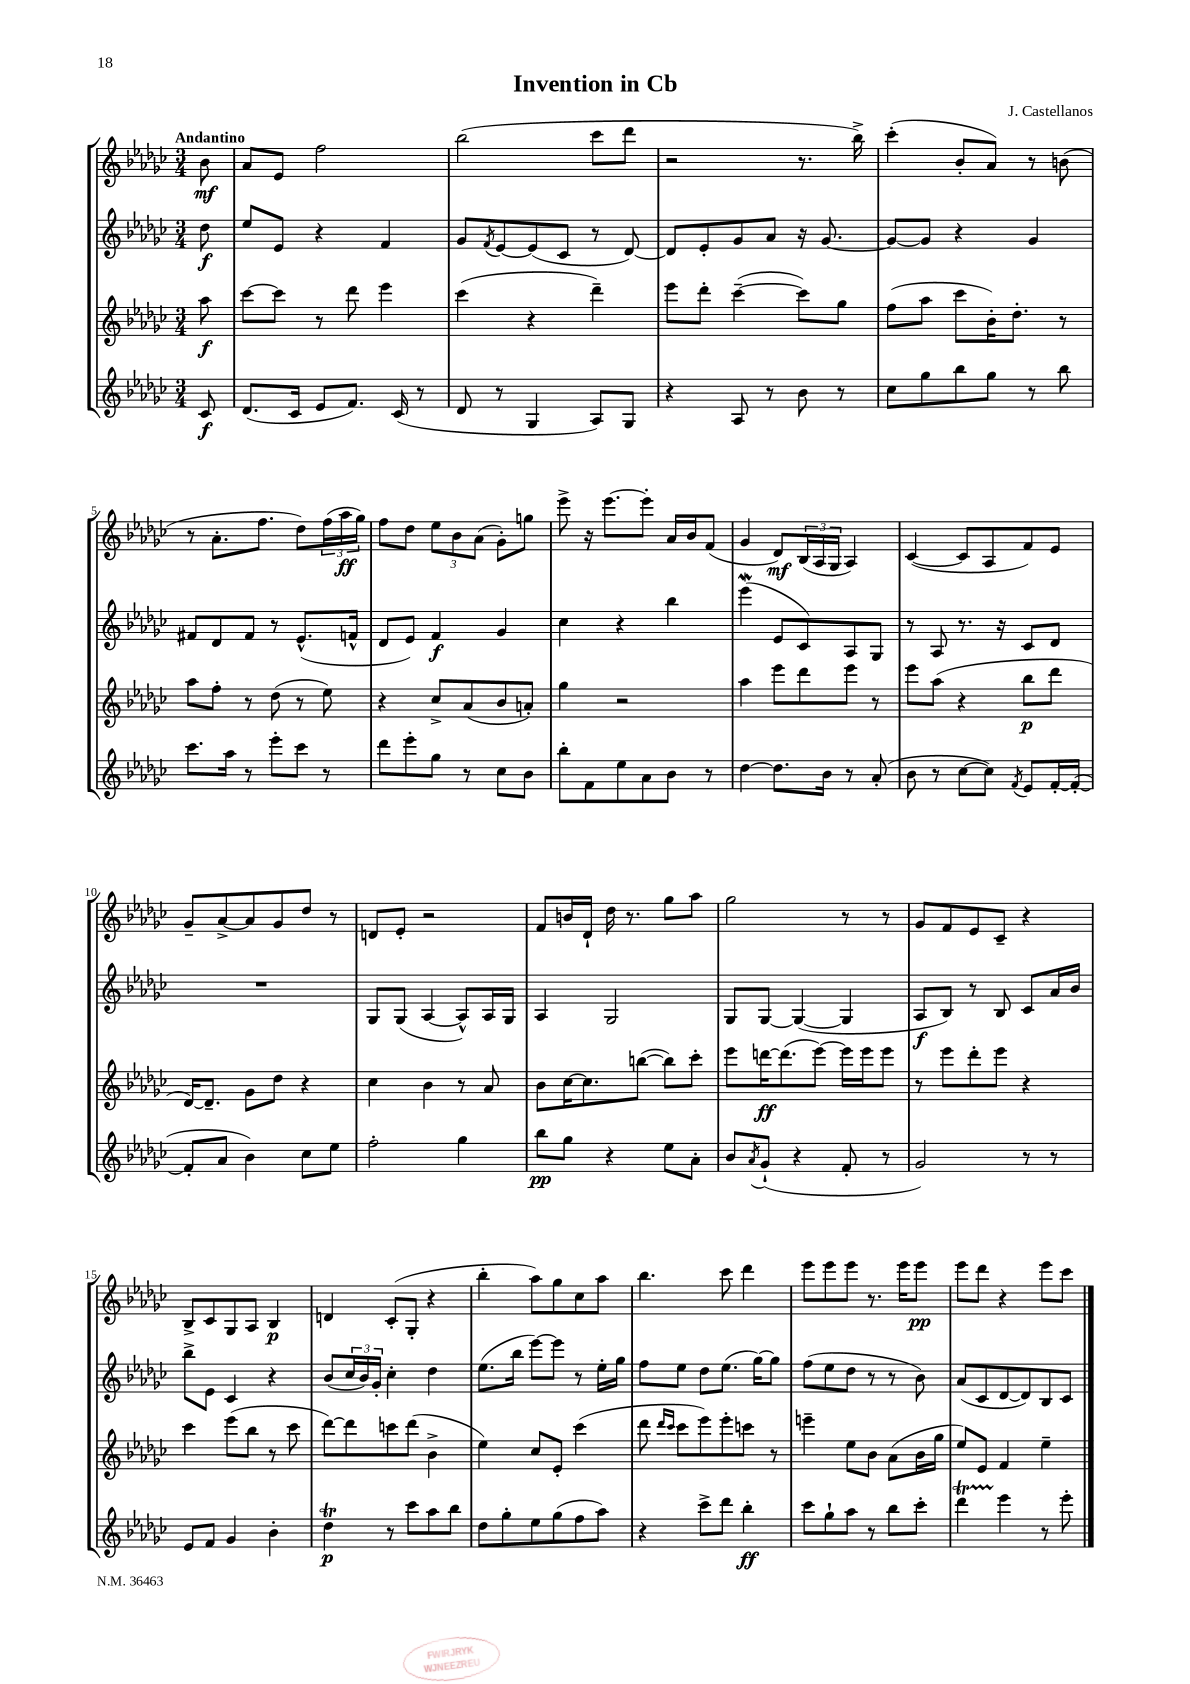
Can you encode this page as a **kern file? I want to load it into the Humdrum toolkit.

**kern	**dynam	**kern	**dynam	**kern	**dynam	**kern	**dynam
*part4	*part4	*part3	*part3	*part2	*part2	*part1	*part1
*staff4	*staff4	*staff3	*staff3	*staff2	*staff2	*staff1	*staff1
*clefG2	*	*clefG2	*	*clefG2	*	*clefG2	*
*k[b-e-a-d-g-c-]	*	*k[b-e-a-d-g-c-]	*	*k[b-e-a-d-g-c-]	*	*k[b-e-a-d-g-c-]	*
*M3/4	*	*M3/4	*	*M3/4	*	*M3/4	*
=	=	=	=	=	=	=	=
!	!	!	!	!	!	!LO:TX:a:B:t=Andantino	!
8c-/	f	8aa-\	f	8dd-\	f	8b-\	mf
=1	=1	=1	=1	=1	=1	=1	=1
(8.d-/L	.	[8ccc-\L	.	8ee-/L	.	8a-/L	.
.	.	8ccc-\J]	.	8e-/J	.	8e-/J	.
16c-/Jk	.	.	.	.	.	.	.
8e-/L	.	8r	.	4r	.	2ff\	.
8.f/J)	.	8ddd-\	.	.	.	.	.
.	.	4eee-\	.	4f/	.	.	.
(16c-/	.	.	.	.	.	.	.
8r	.	.	.	.	.	.	.
=2	=2	=2	=2	=2	=2	=2	=2
8d-/	.	(4ccc-\	.	8g-/L	.	(2bb-\	.
.	.	.	.	8qf/	.	.	.
8r	.	.	.	[8e-/	.	.	.
4G-/	.	4r	.	(8e-/]	.	.	.
.	.	.	.	8c-/J	.	.	.
8A-/L)	.	4ddd-~\)	.	8r	.	8ccc-\L	.
8G-/J	.	.	.	[8d-/)	.	8ddd-\J	.
=3	=3	=3	=3	=3	=3	=3	=3
4r	.	8eee-\L	.	8d-/L]	.	2r	.
.	.	8ddd-'\J	.	8e-'/	.	.	.
8A-/	.	([4ccc-~\	.	8g-/	.	.	.
8r	.	.	.	8a-/J	.	.	.
8b-\	.	8ccc-\L])	.	16r	.	8.r	.
.	.	.	.	[8.g-/	.	.	.
8r	.	8gg-\J	.	.	.	.	.
.	.	.	.	.	.	16bb-^\)	.
=4	=4	=4	=4	=4	=4	=4	=4
8cc-\L	.	(8ff\L	.	8g-/L_	.	(4ccc-'\	.
8gg-\	.	8aa-\J	.	8g-/J]	.	.	.
8bb-\	.	8ccc-\L	.	4r	.	8b-'/L	.
8gg-\J	.	16b-'\K)	.	.	.	8a-/J)	.
.	.	8.dd-'\J	.	.	.	.	.
8r	.	.	.	4g-/	.	8r	.
8bb-\	.	8r	.	.	.	(8bn\	.
!!LO:LB:g=z
=5	=5	=5	=5	=5	=5	=5	=5
8.ccc-\L	.	8aa-\L	.	8f#X/L	.	8r	.
.	.	8ff'\J	.	8d-/	.	8.a-'\L	.
16aa-\Jk	.	.	.	.	.	.	.
8r	.	8r	.	8f#/J	.	.	.
.	.	.	.	.	.	8.ff\J	.
8eee-'\L	.	(8dd-\	.	8r	.	.	.
8ccc-\J	.	8r	.	(8.e-^^/L	.	8dd-\L)	.
8r	.	8ee-\)	.	.	.	(24ff\L	.
.	.	.	.	.	.	24aa-\	ff
.	.	.	.	16fn^^/Jk	.	.	.
.	.	.	.	.	.	24gg-\JJ)	.
=6	=6	=6	=6	=6	=6	=6	=6
8ddd-\L	.	4r	.	8d-/L	.	8ff\L	.
8eee-'\	.	.	.	8e-/J)	.	8dd-\J	.
8gg-\J	.	8cc-^/L	.	4f/	f	12ee-\L	.
.	.	.	.	.	.	12b-\	.
8r	.	(8a-/	.	.	.	.	.
.	.	.	.	.	.	(12a-\J	.
8cc-\L	.	8b-/	.	4g-/	.	8g-'\L)	.
8b-\J	.	8an'/J)	.	.	.	8ggn\J	.
=7	=7	=7	=7	=7	=7	=7	=7
8bb-'\L	.	4gg-\	.	4cc-\	.	8eee-^\	.
8f\	.	.	.	.	.	16r	.
.	.	.	.	.	.	[8.eee-\L	.
8ee-\	.	2r	.	4r	.	.	.
8a-\	.	.	.	.	.	8eee-'\J]	.
8b-\J	.	.	.	4bb-\	.	16a-/LL	.
.	.	.	.	.	.	16b-/J	.
8r	.	.	.	.	.	(8f/J	.
=8	=8	=8	=8	=8	=8	=8	=8
[4dd-\	.	4aa-\	.	(4eee-W\	.	4g-/	.
8.dd-\L]	.	8eee-\L	.	8e-/L	.	8d-/L)	mf
.	.	8ddd-\	.	8c-/)	.	(24B-/L	.
.	.	.	.	.	.	24A-/	.
16b-\Jk	.	.	.	.	.	.	.
.	.	.	.	.	.	24G-/JJ	.
8r	.	8eee-\J	.	8A-/	.	4A-/)	.
(8a-'/	.	8r	.	8G-/J	.	.	.
=9	=9	=9	=9	=9	=9	=9	=9
8b-\	.	8eee-\L	.	8r	.	([4c-/	.
8r	.	(8aa-\J	.	8A-/	.	.	.
[8cc-\L	.	4r	.	8.r	.	8c-/L]	.
8cc-\J])	.	.	.	.	.	8A-/	.
.	.	.	.	16r	.	.	.
8qf/	.	.	.	.	.	.	.
8e-/L	.	8bb-\L	p	8c-/L	.	8f/)	.
[16f'/L	.	8ddd-\J	.	8d-/J	.	8e-/J	.
(16f'/JJ_	.	.	.	.	.	.	.
!!LO:LB:g=z
=10	=10	=10	=10	=10	=10	=10	=10
8f'/L]	.	[16d-/KL)	.	2.r	.	8g-~/L	.
.	.	8.d-~/J]	.	.	.	.	.
8a-/J	.	.	.	.	.	[8a-^/	.
4b-\)	.	8g-\L	.	.	.	8a-/]	.
.	.	8dd-\J	.	.	.	8g-/	.
8cc-\L	.	4r	.	.	.	8dd-/J	.
8ee-\J	.	.	.	.	.	8r	.
=11	=11	=11	=11	=11	=11	=11	=11
2ff'\	.	4cc-\	.	8G-/L	.	8dn/L	.
.	.	.	.	(8G-/J	.	8e-'/J	.
.	.	4b-\	.	[4A-/	.	2r	.
4gg-\	.	8r	.	8A-^^/L])	.	.	.
.	.	8a-/	.	16A-/L	.	.	.
.	.	.	.	16G-/JJ	.	.	.
=12	=12	=12	=12	=12	=12	=12	=12
8bb-\L	pp	8b-\L	.	4A-/	.	8f/L	.
8gg-\J	.	[16cc-\K	.	.	.	16bn/L	.
.	.	8.cc-\]	.	.	.	16d-`/JJ	.
4r	.	.	.	2G-/	.	16dd-\	.
.	.	.	.	.	.	8.r	.
.	.	([8bbn\J	.	.	.	.	.
8ee-\L	.	8bb\L])	.	.	.	8gg-\L	.
8a-'\J	.	8ccc-'\J	.	.	.	8aa-\J	.
=13	=13	=13	=13	=13	=13	=13	=13
8b-/L	.	8eee-\L	.	8G-/L	.	2gg-\	.
8qa-/	.	.	.	.	.	.	.
(8g-`/J	.	[16dddn\K	ff	[8G-/J	.	.	.
.	.	(8.ddd\]	.	.	.	.	.
4r	.	.	.	(4G-/_	.	.	.
.	.	[8eee-\J)	.	.	.	.	.
8f'/	.	16eee-\LL]	.	4G-/]	.	8r	.
.	.	16eee-\J	.	.	.	.	.
8r	.	8eee-\J	.	.	.	8r	.
=14	=14	=14	=14	=14	=14	=14	=14
2g-/)	.	8r	.	8A-/L	f	8g-/L	.
.	.	8eee-\L	.	8B-/J)	.	8f/	.
.	.	8ddd-'\	.	8r	.	8e-/	.
.	.	8eee-\J	.	8B-/	.	8c-~/J	.
8r	.	4r	.	8c-/L	.	4r	.
8r	.	.	.	16a-/L	.	.	.
.	.	.	.	16b-/JJ	.	.	.
!!LO:LB:g=z
=15	=15	=15	=15	=15	=15	=15	=15
8e-/L	.	4ccc-\	.	8bb-^\L	.	8B-^/L	.
8f/J	.	.	.	8e-\J	.	8c-/	.
4g-/	.	(8eee-\L	.	4c-/	.	8G-/	.
.	.	8bb-\J	.	.	.	8A-/J	.
4b-'\	.	8r	.	4r	.	4B-/	p
.	.	8ccc-\	.	.	.	.	.
=16	=16	=16	=16	=16	=16	=16	=16
4dd-T\	p	[8ddd-\L)	.	(8b-/L	.	4dn/	.
.	.	8ddd-\]	.	24cc-/L	.	.	.
.	.	.	.	24b-/)	.	.	.
.	.	.	.	24g-'/JJ	.	.	.
8r	.	8cccn\	.	4cc-'\	.	(8c-'/L	.
8ccc-\L	.	(8ddd-\J	.	.	.	8G-'/J	.
8aa-\	.	4b-^\	.	4dd-\	.	4r	.
8bb-\J	.	.	.	.	.	.	.
=17	=17	=17	=17	=17	=17	=17	=17
8dd-\L	.	4ee-\)	.	(8.ee-\L	.	4bb-'\	.
8gg-'\	.	.	.	.	.	.	.
.	.	.	.	16bb-\Jk	.	.	.
8ee-\	.	8cc-/L	.	[8eee-\L)	.	8aa-\L)	.
(8gg-\	.	8e-'/J	.	8eee-\J]	.	8gg-\	.
8ff\	.	(4ccc-\	.	8r	.	8cc-\	.
8aa-\J)	.	.	.	16ee-'\LL	.	8aa-\J	.
.	.	.	.	16gg-\JJ	.	.	.
=18	=18	=18	=18	=18	=18	=18	=18
4r	.	8ddd-\	.	8ff\L	.	4.bb-\	.
.	.	16qqddd-/LL	.	.	.	.	.
.	.	16qqccc-/JJ	.	.	.	.	.
.	.	8ccc-\L	.	8ee-\J	.	.	.
8ccc-^\L	.	8eee-\)	.	8dd-\L	.	.	.
8ddd-\J	.	8eee-'\	.	(8.ee-\J	.	8ccc-\	.
4bb-'\	ff	8cccn\J	.	.	.	4ddd-\	.
.	.	.	.	[16gg-\KL)	.	.	.
.	.	8r	.	8gg-\J]	.	.	.
=19	=19	=19	=19	=19	=19	=19	=19
8ccc-\L	.	4eeen~\	.	(8ff\L	.	8eee-\L	.
8gg-`\	.	.	.	8ee-\	.	8eee-\	.
8aa-\J	.	8ee-\L	.	8dd-\J	.	8eee-\J	.
8r	.	8b-\J	.	8r	.	8.r	.
8bb-\L	.	(8a-\L	.	8r	.	.	.
.	.	.	.	.	.	16eee-\KL	.
8ccc-'\J	.	16b-\L	.	8b-\)	.	8eee-\J	pp
.	.	16gg-\JJ	.	.	.	.	.
=20	=20	=20	=20	=20	=20	=20	=20
4ddd-T\	.	8ee-/L)	.	(8a-/L	.	8eee-\L	.
.	.	8e-/J	.	8c-/	.	8ddd-\J	.
4eee-\	.	4f/	.	[8d-/	.	4r	.
.	.	.	.	8d-/])	.	.	.
8r	.	4ee-~\	.	8B-/	.	8eee-\L	.
8eee-'\	.	.	.	8c-/J	.	8ccc-\J	.
==	==	==	==	==	==	==	==
*-	*-	*-	*-	*-	*-	*-	*-
